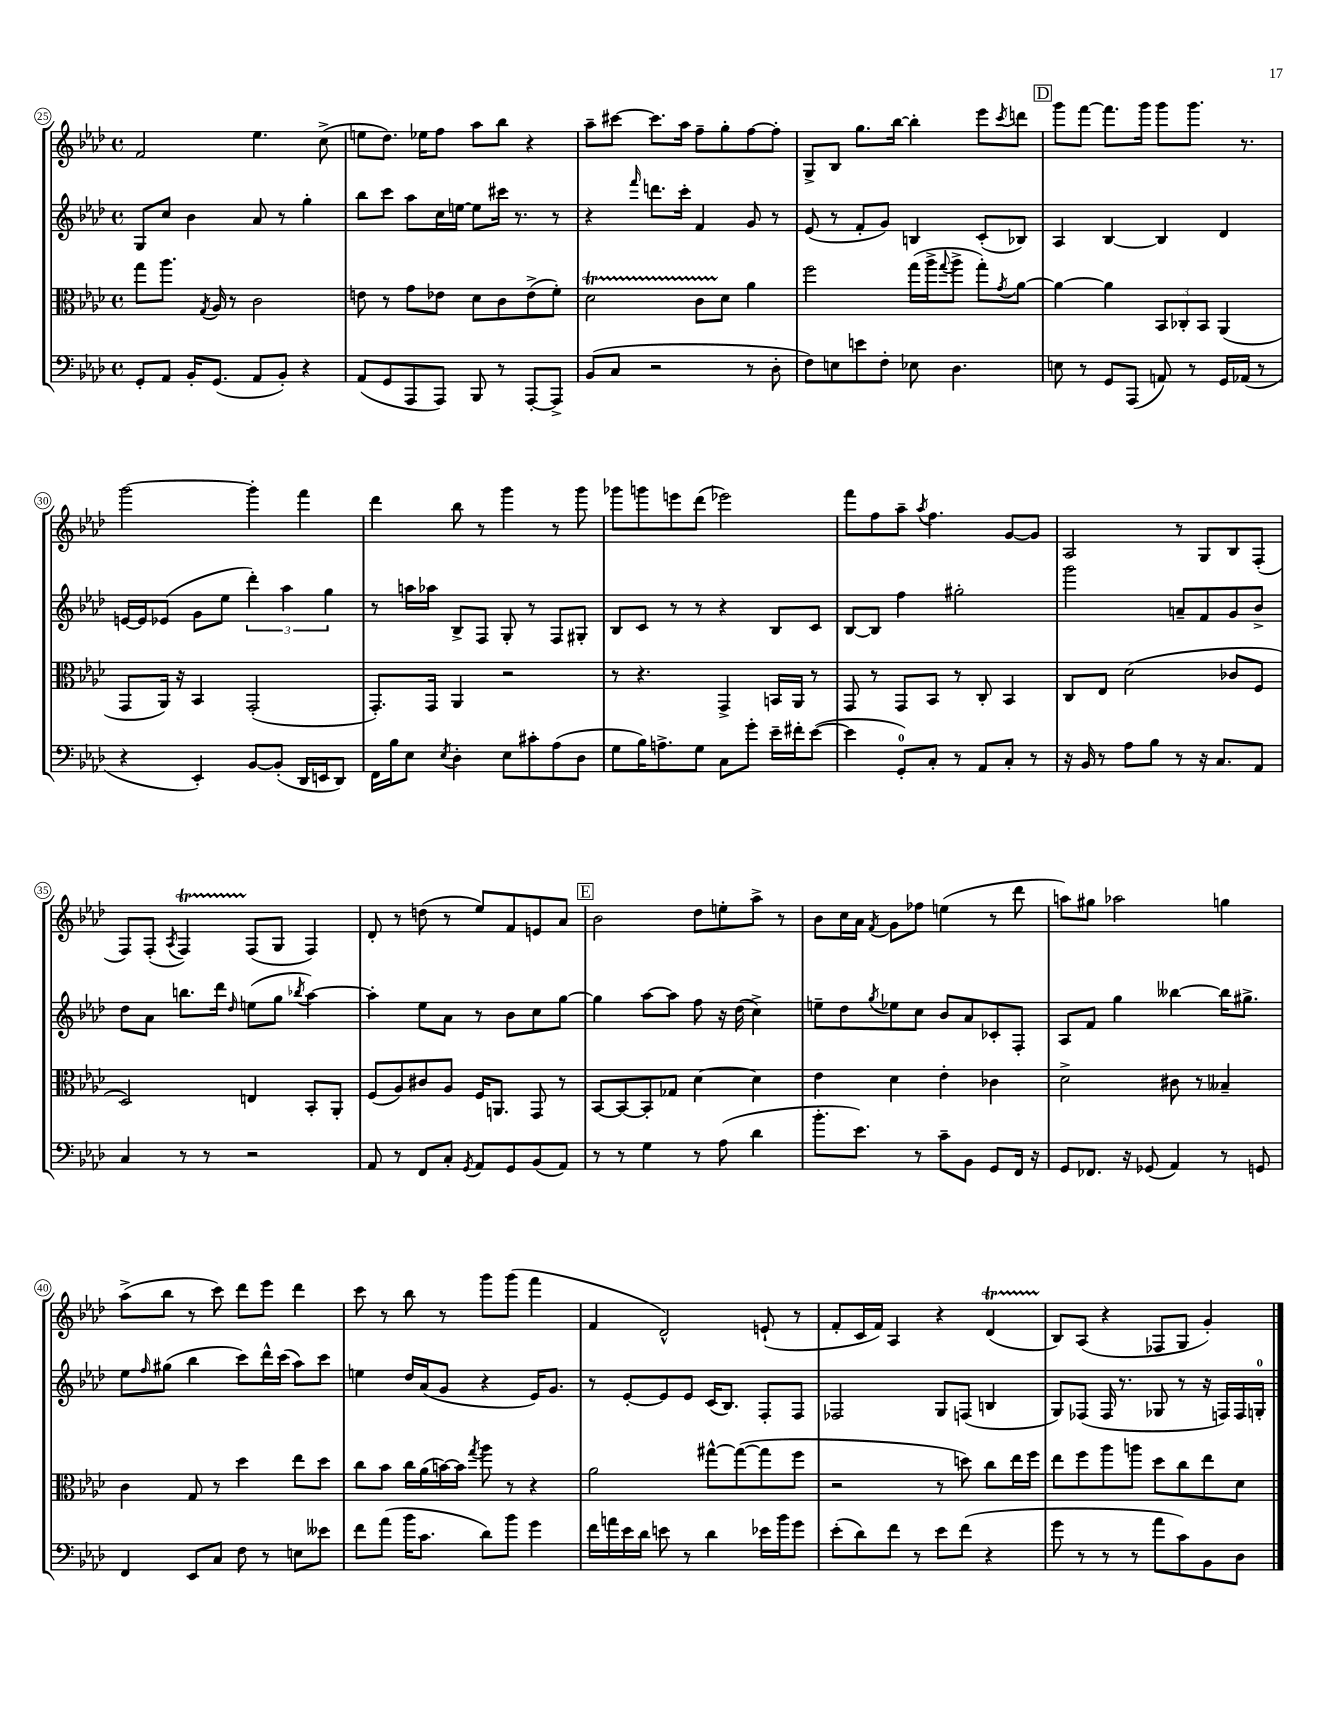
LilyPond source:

<<
\new StaffGroup <<
\new Staff = "s0" {
    \clef treble \key aes \major \defaultTimeSignature \time 4/4
    f'2 ees''4. c''8->( |
    e''8 des''8.) ees''16 f''8 aes''8 bes''8 r4 |
    aes''8-- cis'''8~ cis'''8. aes''16 f''8-- g''8-. f''8~ f''8-. |
    g8-> bes8 g''8. bes''16~ bes''4-. ees'''8 \acciaccatura { c'''8 } d'''8 |
    \mark \markup { \box "D" } g'''8 f'''8~ f'''8. g'''16 g'''8 g'''8. r8. |
    g'''2~ g'''4-. f'''4 |
    des'''4 bes''8 r8 g'''4 r8 g'''8 |
    ges'''8 g'''8 e'''8 des'''8( ees'''2) |
    f'''8 f''8 aes''8-- \acciaccatura { aes''8 } f''4. g'8~ g'8 |
    aes2 r8 g8 bes8 f8-.( |
    f8) f8-.( \acciaccatura { aes8 } f4\startTrillSpan) f8\stopTrillSpan( g8 f4) |
    des'8-. r8 d''8( r8 ees''8) f'8 e'8 aes'8 |
    \mark \markup { \box "E" } bes'2 des''8 e''8-. aes''8-> r8 |
    bes'8 c''16 aes'16 \acciaccatura { f'8 } g'8 fes''8 e''4( r8 des'''8 |
    a''8) gis''8 aes''2 g''4 |
    aes''8->( bes''8 r8 c'''8) des'''8 ees'''8 des'''4 |
    c'''8 r8 bes''8 r8 g'''8 g'''8( f'''4 |
    f'4 des'2-^) e'8-!( r8 |
    f'8-. c'16 f'16) aes4 r4 des'4\startTrillSpan( |
    bes8\stopTrillSpan) aes8( r4 fes8 g8 g'4-.) \bar "|." |
}
\new Staff = "s1" {
    \clef treble \key aes \major \defaultTimeSignature \time 4/4
    g8 c''8 bes'4 aes'8 r8 g''4-. |
    bes''8 c'''8 aes''8 c''16 e''16~ e''8 cis'''16 r8. r8 |
    r4 \grace { f'''16 } d'''8. c'''16-. f'4 g'8 r8 |
    ees'8( r8 f'8-. g'8) b4 c'8-.( bes8) |
    \mark \markup { \box "D" } aes4 bes4~ bes4 des'4 |
    e'16~ e'16 ees'8( g'8 ees''8 \tuplet 3/2 { des'''4-.) aes''4 g''4 } |
    r8 a''16 aes''16 bes8-> f8 g8-. r8 f8 gis8-. |
    bes8 c'8 r8 r8 r4 bes8 c'8 |
    bes8~ bes8 f''4 gis''2-. |
    g'''2 a'8-- f'8 g'8 bes'8-> |
    des''8 aes'8 b''8. des'''16 \grace { des''16 } e''8( g''8 \acciaccatura { bes''8 } aes''4~) |
    aes''4-. ees''8 aes'8 r8 bes'8 c''8 g''8~ |
    \mark \markup { \box "E" } g''4 aes''8~ aes''8 f''8 r16 des''16( c''4->) |
    e''8-- des''8 \acciaccatura { g''8 } ees''8 c''8 bes'8 aes'8 ces'8-. f8-. |
    aes8 f'8 g''4 beses''4~ beses''16 gis''8.-> |
    ees''8 \grace { f''16 } gis''8( bes''4 c'''8) des'''16-^ c'''16( aes''8) c'''8 |
    e''4 des''16 aes'16( g'8 r4 ees'16) g'8. |
    r8 ees'8~-. ees'8 ees'8 c'16( bes8.) f8-. f8 |
    fes2 g8 f8( b4 |
    g8) fes8( fes16 r8. ges8 r8 r16 f16) f16 g16-0-. \bar "|." |
}
\new Staff = "s2" {
    \clef alto \key aes \major \defaultTimeSignature \time 4/4
    g''8 aes''8. \acciaccatura { g8 } aes16 r8 c'2 |
    e'8 r8 g'8 ees'8 des'8 c'8 ees'8->( f'8-.) |
    des'2\startTrillSpan c'8 des'8\stopTrillSpan aes'4 |
    f''2 g''16( aes''16-> \appoggiatura { g''8 } aes''8-> g''8-.) \acciaccatura { g'8 } aes'8~ |
    \mark \markup { \box "D" } aes'4~ aes'4 \tuplet 3/2 { bes,8 ces8-. bes,8 } aes,4( |
    g,8 aes,16) r16 bes,4 g,2-.( |
    g,8.-.) g,16 aes,4 r2 |
    r8 r4. g,4-> b,16 aes,16 r8 |
    g,8 r8 g,8 bes,8 r8 c8-. bes,4 |
    c8 ees8 des'2( ces'8 f8 |
    des2) e4 bes,8-. aes,8-. |
    f8( aes8) cis'8 aes8 f16 a,8. g,8 r8 |
    \mark \markup { \box "E" } bes,8~ bes,8~ bes,8-. ges8 des'4~ des'4 |
    ees'4 des'4 ees'4-. ces'4 |
    des'2-> cis'8 r8 beses4-- |
    c'4 g8 r8 des''4 ees''8 des''8 |
    c''8 bes'8 c''16 aes'16( b'16~) b'16 \acciaccatura { g''8 } aes''8 r8 r4 |
    aes'2 gis''8~-^ gis''8~( gis''8 f''8 |
    r2 r8 d''8) c''8 ees''16 f''16 |
    ees''8 f''8 aes''8 a''8 des''8 c''8 ees''8 des'8 \bar "|." |
}
\new Staff = "s3" {
    \clef bass \key aes \major \defaultTimeSignature \time 4/4
    g,8-. aes,8 bes,16-. g,8.( aes,8 bes,8-.) r4 |
    aes,8( g,8 aes,,8 aes,,8) bes,,8 r8 aes,,8~-. aes,,8-> |
    bes,8( c8 r2 r8 des8-. |
    f8) e8 e'8 f8-. ees8 des4. |
    \mark \markup { \box "D" } e8 r8 g,8 aes,,8( a,8) r8 g,16 aes,16( r8 |
    r4 ees,4-.) bes,8~ bes,8-.( des,16 e,16 des,8) |
    f,16 bes16 ees8 \acciaccatura { ees8 } des4-. ees8 cis'8-. aes8( des8 |
    g8 bes16) a8.-> g8 c8 g'8-. ees'16-- fis'16-. ees'8~( |
    ees'4 g,8-0-.) c8-. r8 aes,8 c8-. r8 |
    r16 bes,16 r8 aes8 bes8 r8 r16 c8. aes,8 |
    c4 r8 r8 r2 |
    aes,8 r8 f,8 c8-. \acciaccatura { g,8 } aes,8 g,8 bes,8( aes,8) |
    \mark \markup { \box "E" } r8 r8 g4 r8 aes8( des'4 |
    bes'8.-. ees'8.) r8 c'8-- bes,8 g,8 f,16 r16 |
    g,8 fes,8. r16 ges,8( aes,4) r8 g,8 |
    f,4 ees,8 c8 f8 r8 e8 eeses'8 |
    f'8 aes'8( bes'16 c'8. des'8) bes'8 g'4 |
    f'16 a'16 ees'16 des'16 e'8 r8 des'4 ees'16 bes'16 g'8 |
    ees'8-.( des'8) f'8 r8 ees'8 f'8( r4 |
    g'8 r8 r8 r8 aes'8 c'8) bes,8 des8 \bar "|." |
}
>>
>>
\layout { \context { \Score currentBarNumber = #25 \override BarNumber.stencil = #(make-stencil-circler 0.1 0.3 ly:text-interface::print) } }
